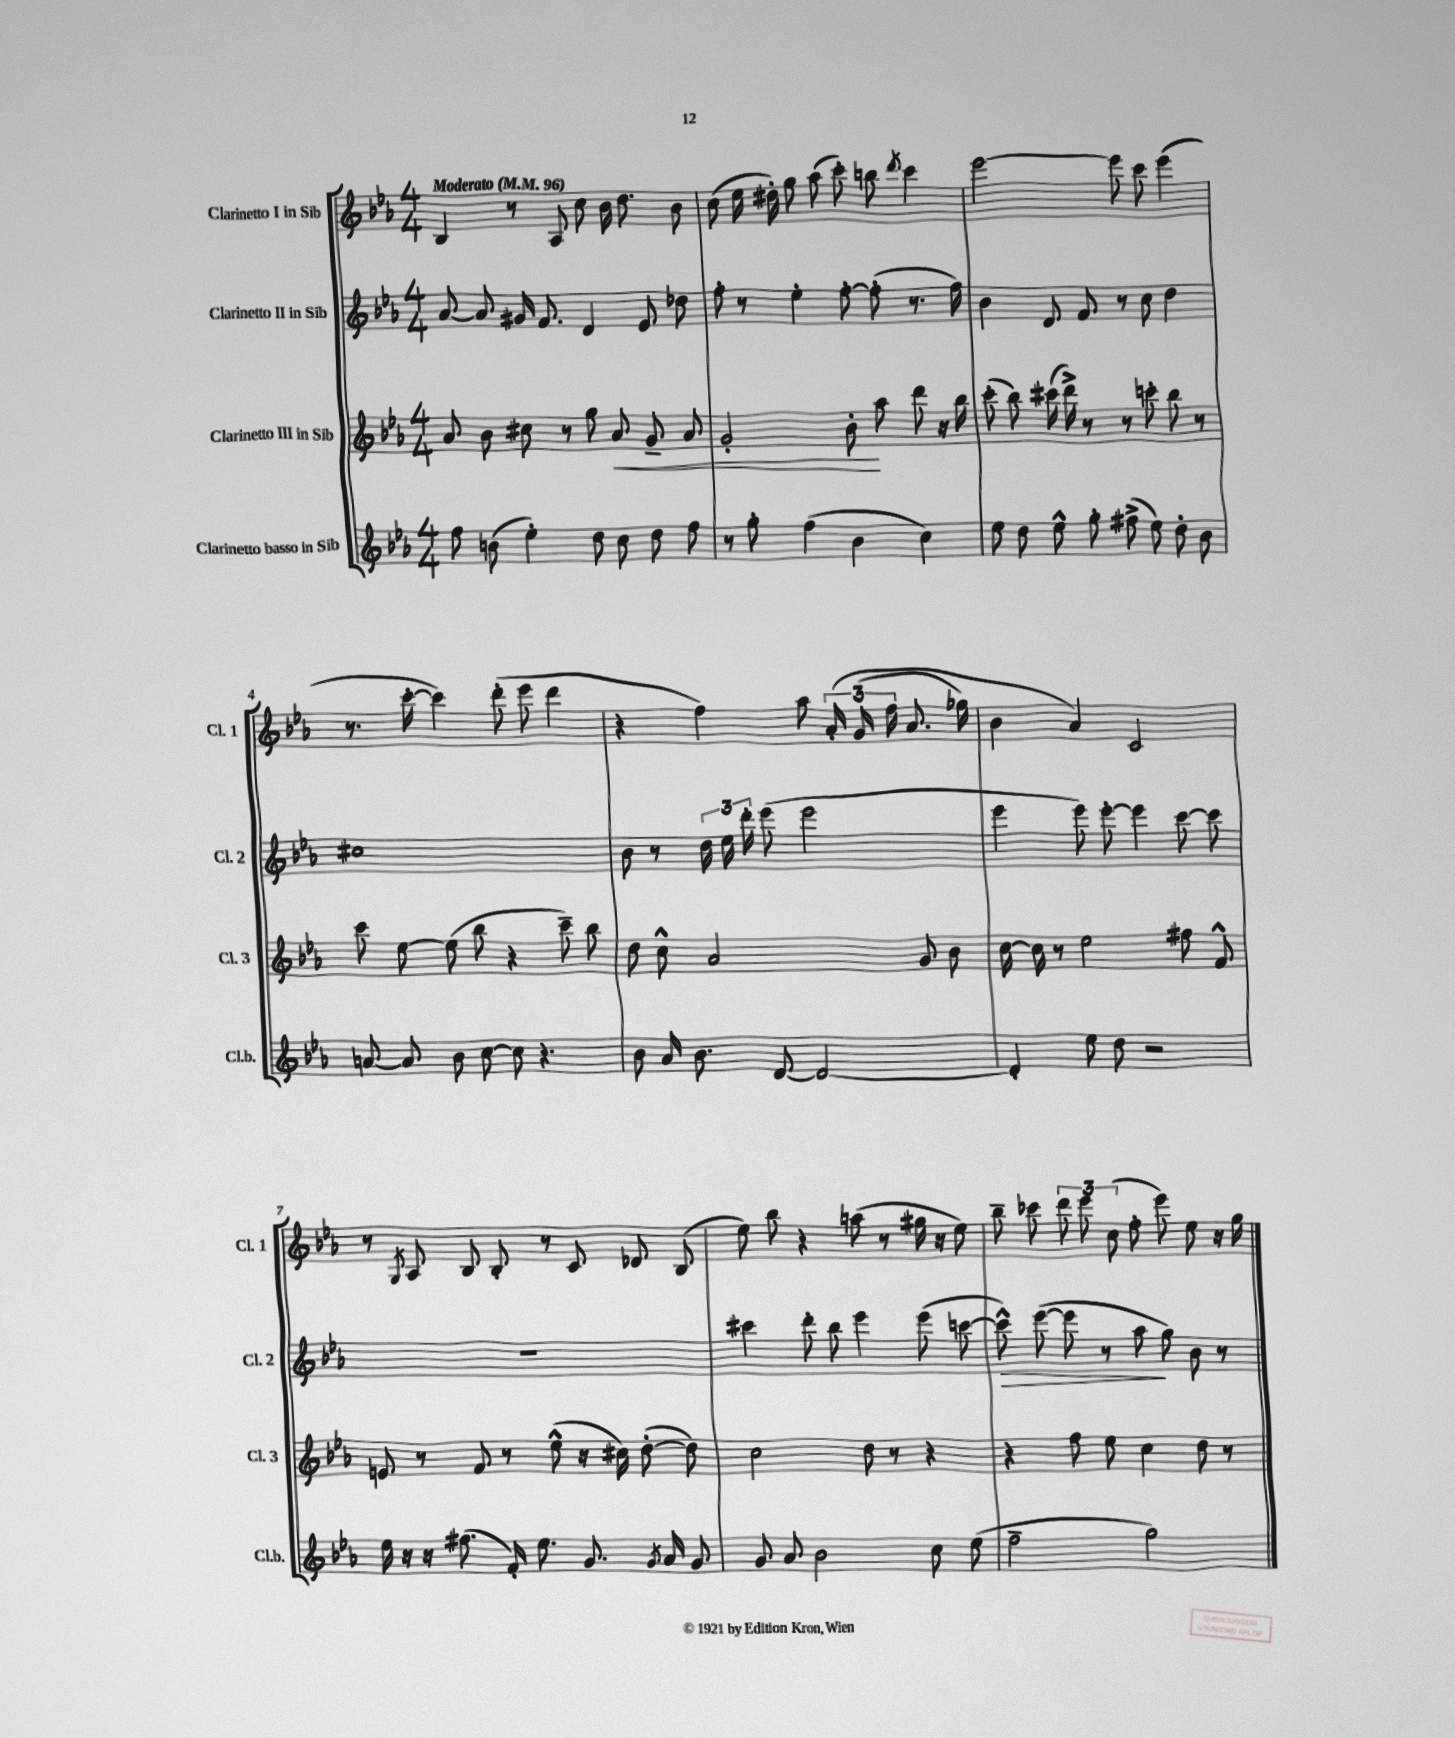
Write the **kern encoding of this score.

**kern	**kern	**kern	**kern
*staff4	*staff3	*staff2	*staff1
*clefG2	*clefG2	*clefG2	*clefG2
*k[b-e-a-]	*k[b-e-a-]	*k[b-e-a-]	*k[b-e-a-]
*M4/4	*M4/4	*M4/4	*M4/4
*MM96	*MM96	*MM96	*MM96
8ff\	8a-/	[8a-/	4B-/
(8b\	8b-\	8a-/]	.
4ee-'\)	8cc#\	16g#/	8r
.	.	8.f/	.
.	8r	.	8A-/
8dd\	8gg\	4d/	8cc\
8cc\	8a-/	.	16b-\
.	.	.	8.dd\
8dd\	8g~/	8e-/	.
8ff\	8a-/	8dd-\	8b-\
=	=	=	=
8r	2g'/	8ff'\	(8cc\
8gg'\	.	8r	16ee-\
.	.	.	16dd#'\)
(4ff\	.	4ee-'\	8gg\
.	.	.	(8aa-\
4b-\	8b-'\	[8ff'\	8ccc'\)
.	8aa-\	(8ff'\]	8bb\
.	.	.	8qddd/
4cc\)	8ddd\	8.r	4ccc\
.	16r	.	.
.	16bb-\	16ff\)	.
=	=	=	=
8ee-\	(8ccc'\	4b-\	[2eee-\
8dd\	8bb-\)	.	.
8ee-^^\	(16ccc#\	8d/	.
.	16ddd^\)	.	.
8gg'\	8r	8f/	.
(8ff#^\	8r	8r	8eee-\]
8ee-\)	8ccc'\	8cc\	8ccc\
8dd'\	8bb-\	4dd\	(4eee-\
8b-\	8r	.	.
=	=	=	=
[8a/	8ccc\	1cc#	8.r
8a/]	[8ee-\	.	.
.	.	.	[16ccc'\
8b-\	(8ee-\]	.	4ccc\])
[8cc\	8bb-\	.	.
8cc\]	4r	.	(8ddd'\
4.r	.	.	8eee-\
.	8ccc~\)	.	4ddd\
.	8bb-\	.	.
=	=	=	=
8b-\	8dd\	8b-\	4r
16a-/	8cc^^\	8r	.
8.b-\	.	.	.
.	2a-/	24dd\	4ff\)
.	.	24ee-\	.
.	.	24ddd'\	.
[8d/	.	(8eee-\	.
2d/_	.	2eee-\	8aa-\
.	.	.	&(24a-'/
.	.	.	(24g/
.	.	.	24ff\
.	8g/	.	8.a-/
.	8b-\	.	.
.	.	.	16gg-\)
=	=	=	=
4d'/]	[16cc\	4eee-\	4b-\
.	16cc\]	.	.
.	8r	.	.
8ee-\	2ee-\	8eee-\)	4a-/&)
8dd\	.	[8eee-'\	.
2r	.	4eee-\]	2c/
.	8ff#\	[8ccc\	.
.	8f^^/	8ccc\]	.
=	=	=	=
16ee-\	8e/	1r	8r
16r	.	.	.
.	.	.	8qG/
16r	8r	.	8A-/
(8.ff#\	.	.	.
.	8f/	.	8B-/
16f'/)	8r	.	8B-'/
8.ee-\	.	.	.
.	(8ee-^^\	.	8r
8.g/	16r	.	8c/
.	16cc#\)	.	.
.	([8dd'\	.	8d-/
8qg/	.	.	.
16a-/	.	.	.
8g/	8dd\])	.	(8B-/
=	=	=	=
8g/	2cc\	4ccc#\	8ee-\)
8a-/	.	.	8bb-\
2b-\	.	8ddd'\	4r
.	.	8bb-\	.
.	8dd\	4eee-\	(8aa\
.	8r	.	8r
8cc\	4r	(8eee-\	16gg#\
.	.	.	16r
(8ee-\	.	[8ccc\	8ee-\)
=	=	=	=
2ff~\	4r	8ccc^^\])	8bb-~\
.	.	([8eee-\	8ccc-\
.	8ff\	8eee-\]	12ddd\
.	.	.	12eee-\
.	8ee-\	8r	.
.	.	.	(12cc\
2gg\)	4cc\	8aa-\	8ff'\
.	.	8gg\)	8eee-\)
.	8dd\	8b-\	8ee-\
.	8r	8r	16r
.	.	.	16gg\
==	==	==	==
*-	*-	*-	*-
